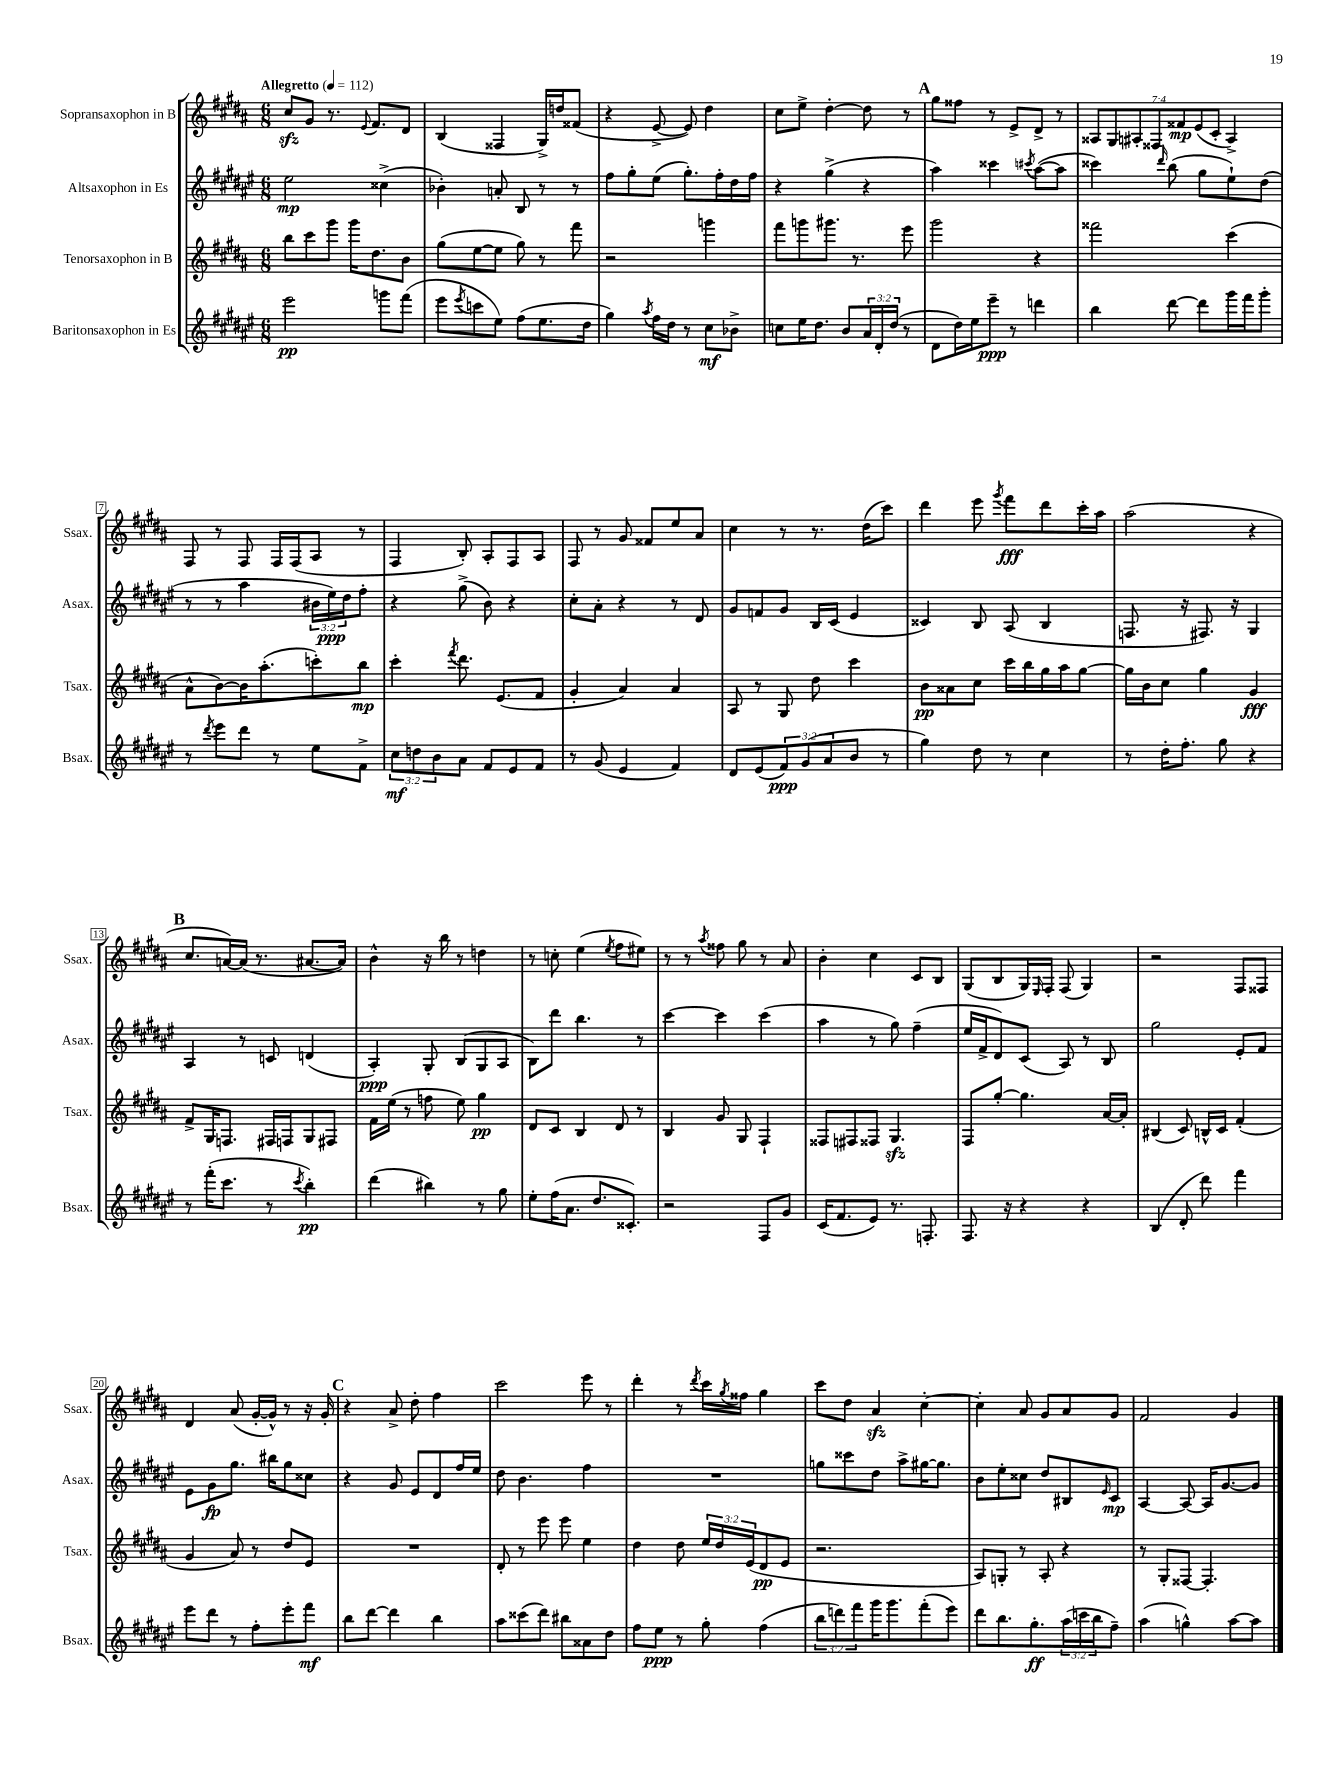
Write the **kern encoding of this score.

**kern	**dynam	**kern	**dynam	**kern	**dynam	**kern	**dynam
*part4	*part4	*part3	*part3	*part2	*part2	*part1	*part1
*staff4	*staff4	*staff3	*staff3	*staff2	*staff2	*staff1	*staff1
*I"Baritonsaxophon in Es	*	*I"Tenorsaxophon in B	*	*I"Altsaxophon in Es	*	*I"Sopransaxophon in B	*
*I'Bsax.	*	*I'Tsax.	*	*I'Asax.	*	*I'Ssax.	*
*clefG2	*	*clefG2	*	*clefG2	*	*clefG2	*
*k[f#c#g#d#a#e#]	*	*k[f#c#g#d#a#]	*	*k[f#c#g#d#a#e#]	*	*k[f#c#g#d#a#]	*
*M6/8	*	*M6/8	*	*M6/8	*	*M6/8	*
*MM112	*	*MM112	*	*MM112	*	*MM112	*
=1	=1	=1	=1	=1	=1	=1	=1
!	!	!	!	!	!	!LO:TX:a:B:t=Allegretto	!
2eee#\	pp	8bb\L	.	2ee#\	mp	8cc#zz/L	.
.	.	8ccc#\	.	.	.	8g#/J	.
.	.	8ggg#\J	.	.	.	8.r	.
.	.	16ggg#\KL	.	.	.	.	.
.	.	.	.	.	.	8qqe/	.
.	.	8.dd#\	.	.	.	8.f#/L	.
8gggn\L	.	.	.	(4cc##X^\	.	.	.
(8fff#\J	.	8b\J	.	.	.	8d#/J	.
=2	=2	=2	=2	=2	=2	=2	=2
8eee#\L	.	(8gg#\L	.	4b-X'\)	.	(4B/	.
8qeee#/	.	.	.	.	.	.	.
8cccn\	.	[8ee\	.	.	.	.	.
8ee#\J)	.	8ee\J]	.	8an'/	.	4F##X/	.
(8ff#\L	.	8gg#\)	.	8B/	.	.	.
8.ee#\	.	8r	.	8r	.	16G#^/LL)	.
.	.	.	.	.	.	16ddn/J	.
.	.	8fff#\	.	8r	.	(8f##X/J	.
16dd#\Jk	.	.	.	.	.	.	.
=3	=3	=3	=3	=3	=3	=3	=3
4gg#\)	.	2r	.	8ff#\L	.	4r	.
.	.	.	.	8gg#'\	.	.	.
8qaa#/	.	.	.	.	.	.	.
16ff#\LL	.	.	.	(8ee#\J	.	[8e^/	.
16dd#\JJ	.	.	.	.	.	.	.
8r	.	.	.	8.gg#'\L)	.	8e/])	.
8cc#\L	mf	4gggn\	.	.	.	4dd#\	.
.	.	.	.	16ff#'\L	.	.	.
8b-X^\J	.	.	.	16dd#\	.	.	.
.	.	.	.	16ff#\JJ	.	.	.
=4	=4	=4	=4	=4	=4	=4	=4
8ccn\L	.	8fff#\L	.	4r	.	8cc#\L	.
16ee#\K	.	8gggn\	.	.	.	8ee^\J	.
8.dd#\J	.	.	.	.	.	.	.
.	.	8.ggg#X\J	.	(4gg#^\	.	[4dd#'\	.
8b/L	.	.	.	.	.	.	.
.	.	8.r	.	.	.	.	.
24a#/L	.	.	.	4r	.	8dd#\]	.
24d#'/	.	.	.	.	.	.	.
(24dd#/JJ	.	.	.	.	.	.	.
8r	.	8eee\	.	.	.	8r	.
!!LO:REH:place=s1:t=A
=5	=5	=5	=5	=5	=5	=5	=5
8d#\L	.	2ggg#\	.	4aa#\)	.	8gg#\L	.
16dd#\L)	.	.	.	.	.	8ff##X\J	.
16ee#\J	.	.	.	.	.	.	.
8eee#~\J	ppp	.	.	4ccc##X\	.	8r	.
8r	.	.	.	.	.	8e^/L	.
.	.	.	.	8qccc#X/	.	.	.
4dddn\	.	4r	.	([8aa#\L	.	8d#^/J	.
.	.	.	.	8aa#\J]	.	8r	.
=6	=6	=6	=6	=6	=6	=6	=6
4bb\	.	2fff##X\	.	4ccc##X\)	.	14A##X/L	.
.	.	.	.	.	.	14G#/	.
.	.	.	.	.	.	14A#X'/	.
.	.	.	.	.	.	14F##X/	.
.	.	.	.	16qqddd#/	.	.	.
[8ddd#\	.	.	.	(8bb\	.	.	.
.	.	.	.	.	.	14f##X/	mp
.	.	.	.	.	.	(14e/	.
8ddd#\L]	.	.	.	8gg#\L	.	.	.
.	.	.	.	.	.	14c#'/J	.
16ggg#\L	.	(4ccc#\	.	8ee#`\)	.	4A#^/)	.
16fff#\J	.	.	.	.	.	.	.
8ggg#'\J	.	.	.	(8dd#\J	.	.	.
!!LO:LB:g=z
=7	=7	=7	=7	=7	=7	=7	=7
8r	.	8a#^^\L	.	8r	.	8F#/	.
8qddd#/	.	.	.	.	.	.	.
8eee#\L	.	[8b\)	.	8r	.	8r	.
8ddd#\J	.	16b\K]	.	4aa#\	.	8F#/	.
.	.	(8.aa#'\	.	.	.	.	.
8r	.	.	.	.	.	16F#/LL	.
.	.	.	.	.	.	(16F#/J	.
8ee#\L	.	8cccn'\)	.	24b#X\LL	.	8A#/J	.
.	.	.	.	24ee#\)	ppp	.	.
.	.	.	.	24dd#\J	.	.	.
8f#^\J	.	8bb\J	mp	8ff#'\J	.	8r	.
=8	=8	=8	=8	=8	=8	=8	=8
12cc#\L	mf	4ccc#'\	.	4r	.	4F#/	.
12ddn\	.	.	.	.	.	.	.
12b\	.	.	.	.	.	.	.
.	.	8qfff#/	.	.	.	.	.
8a#\J	.	8.ddd#\	.	(8gg#^\	.	8B'/)	.
8f#/L	.	.	.	8b\)	.	8A#'/L	.
.	.	(8.e/L	.	.	.	.	.
8e#/	.	.	.	4r	.	8F#/	.
8f#/J	.	8f#/J	.	.	.	8A#/J	.
=9	=9	=9	=9	=9	=9	=9	=9
8r	.	4g#'/	.	8cc#'\L	.	8F#/	.
(8g#/	.	.	.	8a#'\J	.	8r	.
4e#/	.	4a#/)	.	4r	.	8g#/	.
.	.	.	.	.	.	8f##X/L	.
4f#/)	.	4a#/	.	8r	.	8ee/	.
.	.	.	.	8d#/	.	8a#/J	.
=10	=10	=10	=10	=10	=10	=10	=10
8d#/L	.	8A#/	.	8g#/L	.	4cc#\	.
(8e#/	.	8r	.	8fn/	.	.	.
12f#/)	ppp	8G#/	.	8g#/J	.	8r	.
(12g#/	.	.	.	.	.	.	.
.	.	8dd#\	.	16B/LL	.	8.r	.
12a#/	.	.	.	.	.	.	.
.	.	.	.	(16c#/JJ	.	.	.
8b/J	.	4ccc#\	.	4e#/	.	.	.
.	.	.	.	.	.	(16dd#\KL	.
8r	.	.	.	.	.	8ccc#\J)	.
=11	=11	=11	=11	=11	=11	=11	=11
4gg#\)	.	8b\L	pp	4c##X/)	.	4ddd#\	.
.	.	8a##X\	.	.	.	.	.
8dd#\	.	8cc#\J	.	8B/	.	8eee\	.
.	.	.	.	.	.	8qggg#/	.
8r	.	16ccc#\LL	.	(8A#/	.	8fff#\L	fff
.	.	16bb\	.	.	.	.	.
4cc#\	.	16gg#\	.	4B/	.	8ddd#\	.
.	.	16aa#\J	.	.	.	.	.
.	.	[8gg#\J	.	.	.	16ccc#'\L	.
.	.	.	.	.	.	16aa#\JJ	.
=12	=12	=12	=12	=12	=12	=12	=12
8r	.	16gg#\LL]	.	8.Fn/	.	(2aa#\	.
.	.	16b\J	.	.	.	.	.
16dd#'\KL	.	8cc#\J	.	.	.	.	.
8.ff#'\J	.	.	.	16r	.	.	.
.	.	4gg#\	.	8.F#X/)	.	.	.
8gg#\	.	.	.	.	.	.	.
.	.	.	.	16r	.	.	.
4r	.	4g#/	fff	4G#/	.	4r	.
!!LO:LB:g=z
!!LO:REH:place=s1:t=B
=13	=13	=13	=13	=13	=13	=13	=13
8r	.	8f#^/L	.	4A#/	.	8.cc#/L	.
(16fff#'\KL	.	16G#/K	.	.	.	.	.
8.ccc#\J	.	8.Fn/J	.	.	.	[16an/L)	.
.	.	.	.	8r	.	(16a/JJ]	.
.	.	.	.	.	.	8.r	.
8r	.	16F#X/LL	.	8cn/	.	.	.
.	.	16Fn/J	.	.	.	.	.
8qccc#/	.	.	.	.	.	.	.
4bb'\)	pp	8G#/	.	(4dn/	.	[8.a#X/L	.
.	.	8F#X/J	.	.	.	.	.
.	.	.	.	.	.	16a#/Jk])	.
=14	=14	=14	=14	=14	=14	=14	=14
(4ddd#\	.	16f#\LL	.	4A#'/)	ppp	4b^^\	.
.	.	(16ee\JJ	.	.	.	.	.
.	.	8r	.	.	.	.	.
4bb#X\)	.	8ffn\	.	8G#'/	.	16r	.
.	.	.	.	.	.	16bb\	.
.	.	8ee\)	.	(8B/L	.	8r	.
8r	.	4gg#\	pp	8G#/	.	4ddn\	.
8gg#\	.	.	.	8A#/J	.	.	.
=15	=15	=15	=15	=15	=15	=15	=15
8ee#'\L	.	8d#/L	.	8B\L)	.	8r	.
(16ff#\K	.	8c#/J	.	8ddd#\J	.	8ccn'\	.
8.a#\J	.	.	.	.	.	.	.
.	.	4B/	.	4.bb\	.	(4ee\	.
8.dd#/L	.	.	.	.	.	.	.
.	.	.	.	.	.	8qee/	.
.	.	8d#/	.	.	.	8ff#\L	.
8.c##X'/J)	.	.	.	.	.	.	.
.	.	8r	.	8r	.	8ee#X\J)	.
=16	=16	=16	=16	=16	=16	=16	=16
2r	.	4B/	.	[4ccc#\	.	8r	.
.	.	.	.	.	.	8r	.
.	.	.	.	.	.	8qaa#/	.
.	.	8g#/	.	4ccc#\]	.	8ff##X\	.
.	.	8G#/	.	.	.	8gg#\	.
8F#/L	.	4F#`/	.	(4ccc#\	.	8r	.
8g#/J	.	.	.	.	.	8a#/	.
=17	=17	=17	=17	=17	=17	=17	=17
(16c#/KL	.	8F##X/L	.	4aa#\	.	4b'\	.
8.f#/	.	.	.	.	.	.	.
.	.	8F#X/	.	.	.	.	.
8e#/J)	.	8F##X/J	.	8r	.	4cc#\	.
8.r	.	4.G#zz/	.	8gg#\)	.	.	.
.	.	.	.	(4ff#~\	.	8c#/L	.
8.Fn'/	.	.	.	.	.	.	.
.	.	.	.	.	.	8B/J	.
=18	=18	=18	=18	=18	=18	=18	=18
8.F#/	.	8F#/L	.	16ee#/LL	.	(8G#/L	.
.	.	.	.	16f#^/J	.	.	.
.	.	[8gg#'/J	.	8d#/)	.	8B/	.
16r	.	.	.	.	.	.	.
4r	.	4.gg#\]	.	(8c#/J	.	16G#/L)	.
.	.	.	.	.	.	16qqE/	.
.	.	.	.	.	.	16F#'/JJ	.
.	.	.	.	8A#/)	.	(8F#/	.
4r	.	.	.	8r	.	4G#/)	.
.	.	[16a#/LL	.	8B/	.	.	.
.	.	16a#'/JJ]	.	.	.	.	.
=19	=19	=19	=19	=19	=19	=19	=19
(4B/	.	(4B#X/	.	2gg#\	.	2r	.
8d#'/	.	8c#/)	.	.	.	.	.
8ddd#\)	.	16Bn^^/LL	.	.	.	.	.
.	.	16c#/JJ	.	.	.	.	.
4fff#\	.	(4f#'/	.	8e#'/L	.	8F#/L	.
.	.	.	.	8f#/J	.	8F##X/J	.
!!LO:LB:g=z
=20	=20	=20	=20	=20	=20	=20	=20
8eee#\L	.	4g#/	.	8e#\L	.	4d#/	.
8ddd#\J	.	.	.	8g#\	fp	.	.
8r	.	8a#/)	.	8.gg#\J	.	(8a#/	.
8ff#'\L	.	8r	.	.	.	[16g#'/LL	.
.	.	.	.	16bb#X\KL	.	16g#^^/JJ])	.
8eee#'\	.	8dd#/L	.	8gg#\	.	8r	.
8fff#\J	mf	8e/J	.	8cc##X\J	.	16r	.
.	.	.	.	.	.	16g#'/	.
!!LO:REH:place=s1:t=C
=21	=21	=21	=21	=21	=21	=21	=21
8bb\L	.	2.r	.	4r	.	4r	.
[8ddd#\J	.	.	.	.	.	.	.
4ddd#\]	.	.	.	8g#/	.	8a#^/	.
.	.	.	.	8e#/L	.	8dd#'\	.
4bb\	.	.	.	8d#/	.	4ff#\	.
.	.	.	.	16ff#/L	.	.	.
.	.	.	.	16ee#/JJ	.	.	.
=22	=22	=22	=22	=22	=22	=22	=22
8aa#\L	.	8d#'/	.	8dd#\	.	2ccc#\	.
(8ccc##X\	.	8r	.	4.b\	.	.	.
8ddd#\J)	.	8eee\	.	.	.	.	.
8bb#X\L	.	8eee\	.	.	.	.	.
8a##X\	.	4ee\	.	4ff#\	.	8eee\	.
8dd#\J	.	.	.	.	.	8r	.
=23	=23	=23	=23	=23	=23	=23	=23
8ff#\L	.	4dd#\	.	2.r	.	4ddd#'\	.
8ee#\J	ppp	.	.	.	.	.	.
8r	.	8dd#\	.	.	.	8r	.
.	.	.	.	.	.	8qddd#/	.
8gg#'\	.	24ee/LL	.	.	.	16ccc#\LL	.
.	.	24dd#/	.	.	.	.	.
.	.	.	.	.	.	8qgg#/	.
.	.	.	.	.	.	16ff##X\JJ	.
.	.	(24e/J	.	.	.	.	.
(4ff#\	.	8d#/	pp	.	.	4gg#\	.
.	.	8e/J	.	.	.	.	.
=24	=24	=24	=24	=24	=24	=24	=24
12bb\L	.	2.r	.	8ggn\L	.	8ccc#\L	.
12dddn\)	.	.	.	.	.	.	.
.	.	.	.	8ccc##X\	.	8dd#\J	.
12fff#\	.	.	.	.	.	.	.
16ggg#\K	.	.	.	8dd#\J	.	4a#zz/	.
8.ggg#\	.	.	.	.	.	.	.
.	.	.	.	8aa#^\L	.	.	.
(8fff#'\	.	.	.	[16gg#X\K	.	[4cc#'\	.
.	.	.	.	8.gg#\J]	.	.	.
8eee#\J)	.	.	.	.	.	.	.
=25	=25	=25	=25	=25	=25	=25	=25
8ddd#\L	.	8A#/L)	.	8b\L	.	4cc#'\]	.
8.bb\	.	8Gn'/J	.	8ee#'\	.	.	.
.	.	8r	.	8cc##X\J	.	8a#/	.
8.gg#'\	ff	.	.	.	.	.	.
.	.	8A#'/	.	8dd#/L	.	8g#/L	.
(24aa#\L	.	4r	.	8B#X/	.	8a#/	.
24cccn\	.	.	.	.	.	.	.
24bb\J	.	.	.	.	.	.	.
.	.	.	.	16qqe#/	.	.	.
8ff#~\J)	.	.	.	8c#/J	mp	8g#/J	.
=26	=26	=26	=26	=26	=26	=26	=26
(4aa#\	.	8r	.	[4A#/	.	2f#/	.
.	.	8G#'/L	.	.	.	.	.
4ggn^^\)	.	[8F##X/J	.	8A#/_	.	.	.
.	.	4.F##'/]	.	16A#/KL]	.	.	.
.	.	.	.	[8.g#/	.	.	.
[8aa#\L	.	.	.	.	.	4g#/	.
8aa#\J]	.	.	.	8g#/J]	.	.	.
==	==	==	==	==	==	==	==
*-	*-	*-	*-	*-	*-	*-	*-
